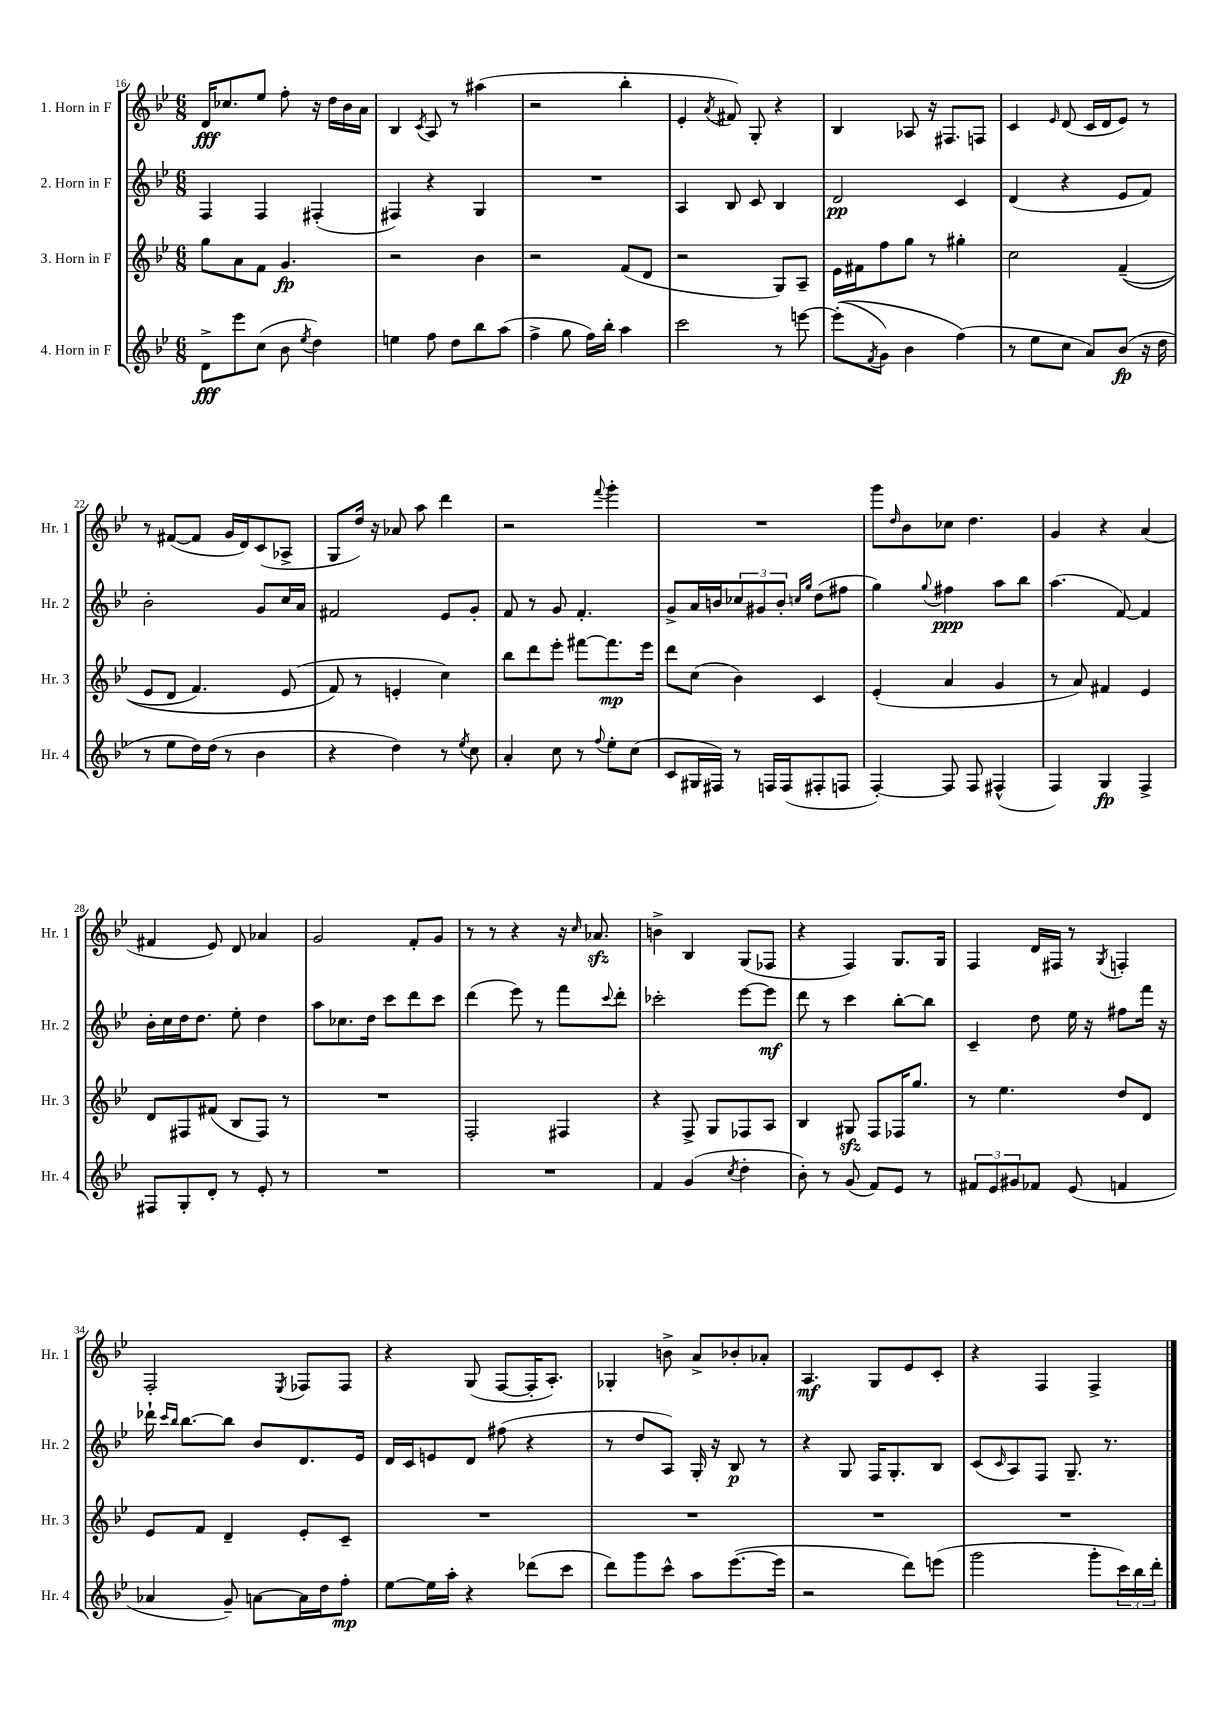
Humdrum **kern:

**kern	**dynam	**kern	**dynam	**kern	**dynam	**kern	**dynam
*part4	*part4	*part3	*part3	*part2	*part2	*part1	*part1
*staff4	*staff4	*staff3	*staff3	*staff2	*staff2	*staff1	*staff1
*I"4. Horn in F	*	*I"3. Horn in F	*	*I"2. Horn in F	*	*I"1. Horn in F	*
*I'Hr. 4	*	*I'Hr. 3	*	*I'Hr. 2	*	*I'Hr. 1	*
*clefG2	*	*clefG2	*	*clefG2	*	*clefG2	*
*k[b-e-]	*	*k[b-e-]	*	*k[b-e-]	*	*k[b-e-]	*
*M6/8	*	*M6/8	*	*M6/8	*	*M6/8	*
=16	=16	=16	=16	=16	=16	=16	=16
8d^\L	fff	8gg\L	.	4F/	.	16d/KL	fff
.	.	.	.	.	.	8.cc-X/	.
8eee-\	.	8a\	.	.	.	.	.
(8cc\J	.	8f\J	.	4F/	.	8ee-/J	.
8b-\	.	4.g/	fp	.	.	8ff'\	.
8qee-/	.	.	.	.	.	.	.
4dd\)	.	.	.	(4F#X'/	.	16r	.
.	.	.	.	.	.	16dd\LL	.
.	.	.	.	.	.	16b-\	.
.	.	.	.	.	.	16a\JJ	.
=17	=17	=17	=17	=17	=17	=17	=17
4een\	.	2r	.	4F#X/)	.	4B-/	.
.	.	.	.	.	.	8qc/	.
8ff\	.	.	.	4r	.	8A/	.
8dd\L	.	.	.	.	.	8r	.
8bb-\	.	4b-\	.	4G/	.	(4aa#X\	.
(8aa\J	.	.	.	.	.	.	.
=18	=18	=18	=18	=18	=18	=18	=18
4ff^\	.	2r	.	2.r	.	2r	.
8gg\	.	.	.	.	.	.	.
16ff\LL)	.	.	.	.	.	.	.
16bb-'\JJ	.	.	.	.	.	.	.
4aa\	.	(8f/L	.	.	.	4bb-'\	.
.	.	8d/J	.	.	.	.	.
=19	=19	=19	=19	=19	=19	=19	=19
2ccc\	.	2r	.	4A/	.	4e-'/	.
.	.	.	.	.	.	8qa/	.
.	.	.	.	8B-/	.	8f#X/)	.
.	.	.	.	8c/	.	8G'/	.
8r	.	8G/L)	.	4B-/	.	4r	.
[8eeen\	.	8A~/J	.	.	.	.	.
=20	=20	=20	=20	=20	=20	=20	=20
((8eee'\L]	.	16e-\LL	.	2d/	pp	4B-/	.
.	.	16f#X\J	.	.	.	.	.
8qf/	.	.	.	.	.	.	.
8g\J)	.	8ff\	.	.	.	.	.
4b-\	.	8gg\J	.	.	.	8A-X/	.
.	.	8r	.	.	.	16r	.
.	.	.	.	.	.	8.F#X/L	.
(4ff\)	.	4gg#X'\	.	4c/	.	.	.
.	.	.	.	.	.	8Fn/J	.
=21	=21	=21	=21	=21	=21	=21	=21
8r	.	2cc\	.	(4d/	.	4c/	.
8ee-\L	.	.	.	.	.	.	.
.	.	.	.	.	.	16qqe-/	.
8cc\J	.	.	.	4r	.	(8d/	.
8a/L)	.	.	.	.	.	16c/LL	.
.	.	.	.	.	.	16d/J	.
(8b-/J	fp	((4f~/	.	8e-/L	.	8e-/J)	.
16r	.	.	.	8f/J)	.	8r	.
16dd\	.	.	.	.	.	.	.
!!LO:LB:g=z
=22	=22	=22	=22	=22	=22	=22	=22
8r	.	8e-/L	.	2b-'\	.	8r	.
8ee-\L	.	8d/J	.	.	.	([8f#X/L	.
16dd\L)	.	4.f/)	.	.	.	8f#/J]	.
(16dd\JJ	.	.	.	.	.	.	.
8r	.	.	.	.	.	16g/LL	.
.	.	.	.	.	.	16d/J)	.
4b-\	.	.	.	8g/L	.	(8c/	.
.	.	(8e-/	.	16cc/L	.	8A-X^/J	.
.	.	.	.	16a/JJ	.	.	.
=23	=23	=23	=23	=23	=23	=23	=23
4r	.	8f/)	.	2f#X/	.	8G/L	.
.	.	8r	.	.	.	16dd/Jk)	.
.	.	.	.	.	.	16r	.
4dd\)	.	4en'/	.	.	.	8a-X/	.
.	.	.	.	.	.	8aa\	.
8r	.	4cc\)	.	8e-/L	.	4ddd\	.
8qee-/	.	.	.	.	.	.	.
8cc\	.	.	.	8g'/J	.	.	.
=24	=24	=24	=24	=24	=24	=24	=24
4a'/	.	8bb-\L	.	8f/	.	2r	.
.	.	8ddd\	.	8r	.	.	.
8cc\	.	8eee-'\J	.	8g/	.	.	.
8r	.	[8fff#X\L	.	4.f'/	.	.	.
8qqff/	.	.	.	.	.	8qqfff/	.
8ee-'\L	.	8.fff#\]	mp	.	.	4ggg'\	.
(8cc\J	.	.	.	.	.	.	.
.	.	16eee-\Jk	.	.	.	.	.
=25	=25	=25	=25	=25	=25	=25	=25
8c/L	.	8ddd\L	.	8g^/L	.	2.r	.
16G#X/L	.	(8cc\J	.	16a/L	.	.	.
16F#X/JJ)	.	.	.	16bn/J	.	.	.
8r	.	4b-\)	.	12cc-X/	.	.	.
.	.	.	.	12g#X/	.	.	.
16Fn/LL	.	.	.	.	.	.	.
.	.	.	.	12b'/J	.	.	.
(16F/J	.	.	.	.	.	.	.
.	.	.	.	16qqccn/LL	.	.	.
.	.	.	.	16qqgg/JJ	.	.	.
8F#X'/	.	4c/	.	(8dd\L	.	.	.
8Fn/J	.	.	.	8ff#X\J	.	.	.
=26	=26	=26	=26	=26	=26	=26	=26
[4F'/)	.	(4e-'/	.	4gg\)	.	8ggg\L	.
.	.	.	.	.	.	16qqdd/	.
.	.	.	.	.	.	8b-\	.
.	.	.	.	8qqgg/	.	.	.
8F/]	.	4a/	.	4ff#X\	ppp	8cc-X\J	.
8F/	.	.	.	.	.	4.dd\	.
(4F#X^^/	.	4g/	.	8aa\L	.	.	.
.	.	.	.	8bb-\J	.	.	.
=27	=27	=27	=27	=27	=27	=27	=27
4F/)	.	8r	.	(4.aa\	.	4g/	.
.	.	8a/)	.	.	.	.	.
4G/	fp	4f#X/	.	.	.	4r	.
.	.	.	.	[8f/)	.	.	.
4F^/	.	4e-/	.	4f/]	.	(4a/	.
!!LO:LB:g=z
=28	=28	=28	=28	=28	=28	=28	=28
8F#X/L	.	8d/L	.	16b-'\LL	.	4f#X/	.
.	.	.	.	16cc\	.	.	.
8G'/	.	8F#X/	.	16dd\J	.	.	.
.	.	.	.	8.dd\J	.	.	.
8d'/J	.	(8f#X/J	.	.	.	8e-/)	.
8r	.	8B-/L	.	8ee-'\	.	8d/	.
8e-'/	.	8F#/J)	.	4dd\	.	4a-X/	.
8r	.	8r	.	.	.	.	.
=29	=29	=29	=29	=29	=29	=29	=29
2.r	.	2.r	.	8aa\L	.	2g/	.
.	.	.	.	8.cc-X\	.	.	.
.	.	.	.	16dd\Jk	.	.	.
.	.	.	.	8ccc\L	.	.	.
.	.	.	.	8ddd\	.	8f'/L	.
.	.	.	.	8ccc\J	.	8g/J	.
=30	=30	=30	=30	=30	=30	=30	=30
2.r	.	2F'/	.	(4ddd\	.	8r	.
.	.	.	.	.	.	8r	.
.	.	.	.	8eee-\)	.	4r	.
.	.	.	.	8r	.	.	.
.	.	4F#X/	.	8fff\L	.	16r	.
.	.	.	.	.	.	16qqcc/	.
.	.	.	.	.	.	8.a-Xzz/	.
.	.	.	.	8qqccc/	.	.	.
.	.	.	.	8ddd'\J	.	.	.
=31	=31	=31	=31	=31	=31	=31	=31
4f/	.	4r	.	2ccc-X'\	.	4bn^\	.
(4g/	.	8F^/	.	.	.	4B-/	.
.	.	8G/L	.	.	.	.	.
8qcc/	.	.	.	.	.	.	.
4dd'\	.	8F-X/	.	[8eee-\L	.	(8G/L	.
.	.	8A/J	.	8eee-\J]	mf	8F-X/J	.
=32	=32	=32	=32	=32	=32	=32	=32
8b-'\)	.	4B-/	.	8ddd\	.	4r	.
8r	.	.	.	8r	.	.	.
(8g/	.	8G#Xzz/	.	4ccc\	.	4F/)	.
8f/L)	.	8F/L	.	.	.	.	.
8e-/J	.	16F-X/K	.	[8bb-'\L	.	8.G/L	.
.	.	8.gg/J	.	.	.	.	.
8r	.	.	.	8bb-\J]	.	.	.
.	.	.	.	.	.	16G/Jk	.
=33	=33	=33	=33	=33	=33	=33	=33
12f#X/L	.	8r	.	4c~/	.	4F/	.
12e-/	.	.	.	.	.	.	.
.	.	4.ee-\	.	.	.	.	.
12g#X/	.	.	.	.	.	.	.
8f-X/J	.	.	.	8dd\	.	16d/LL	.
.	.	.	.	.	.	16F#X/JJ	.
(8e-/	.	.	.	16ee-\	.	8r	.
.	.	.	.	16r	.	.	.
.	.	.	.	.	.	8qG/	.
4fn/	.	8dd/L	.	8ff#X\L	.	4Fn'/	.
.	.	8d/J	.	16fff\Jk	.	.	.
.	.	.	.	16r	.	.	.
!!LO:LB:g=z
=34	=34	=34	=34	=34	=34	=34	=34
4a-X/	.	8e-/L	.	16ddd-X`\	.	2F'/	.
.	.	.	.	16qqccc/LL	.	.	.
.	.	.	.	16qqbb-/JJ	.	.	.
.	.	.	.	[8.bb-\L	.	.	.
.	.	8f/J	.	.	.	.	.
8g~/)	.	4d~/	.	8bb-\J]	.	.	.
[8an\L	.	.	.	8b-/L	.	.	.
.	.	.	.	.	.	8qE-/	.
16a\L]	.	8e-'/L	.	8.d/	.	8F-X/L	.
16dd\J	.	.	.	.	.	.	.
8ff'\J	mp	8c~/J	.	.	.	8F-/J	.
.	.	.	.	16e-/Jk	.	.	.
=35	=35	=35	=35	=35	=35	=35	=35
[8ee-\L	.	2.r	.	16d/LL	.	4r	.
.	.	.	.	16c/J	.	.	.
16ee-\L]	.	.	.	8en/	.	.	.
16aa'\JJ	.	.	.	.	.	.	.
4r	.	.	.	8d/J	.	(8G/	.
.	.	.	.	(8ff#X\	.	[8F/L	.
(8ddd-X\L	.	.	.	4r	.	16F'/K]	.
.	.	.	.	.	.	8.A'/J)	.
8ccc\J	.	.	.	.	.	.	.
=36	=36	=36	=36	=36	=36	=36	=36
8ddd\L)	.	2.r	.	8r	.	4G-X'/	.
8ggg\	.	.	.	8dd/L	.	.	.
8ccc^^\J	.	.	.	8A/J)	.	8bn^\	.
8aa\L	.	.	.	16G'/	.	8a^/L	.
.	.	.	.	16r	.	.	.
([8.eee-\	.	.	.	8B-/	p	8b-X'/	.
.	.	.	.	8r	.	8a-X'/J	.
16eee-\Jk]	.	.	.	.	.	.	.
=37	=37	=37	=37	=37	=37	=37	=37
2r	.	2.r	.	4r	.	4.A/	mf
.	.	.	.	8G/	.	.	.
.	.	.	.	16F/KL	.	8G/L	.
.	.	.	.	8.G'/	.	.	.
8ddd\L)	.	.	.	.	.	8e-/	.
(8eeen\J	.	.	.	8B-/J	.	8c'/J	.
=38	=38	=38	=38	=38	=38	=38	=38
2ggg\	.	2.r	.	(8c/L	.	4r	.
.	.	.	.	16qqc/	.	.	.
.	.	.	.	8A/)	.	.	.
.	.	.	.	8F/J	.	4F/	.
.	.	.	.	8.G~/	.	.	.
8ggg'\L	.	.	.	.	.	4F^/	.
.	.	.	.	8.r	.	.	.
24ccc\L)	.	.	.	.	.	.	.
24bb-\	.	.	.	.	.	.	.
24ddd'\JJ	.	.	.	.	.	.	.
==	==	==	==	==	==	==	==
*-	*-	*-	*-	*-	*-	*-	*-
